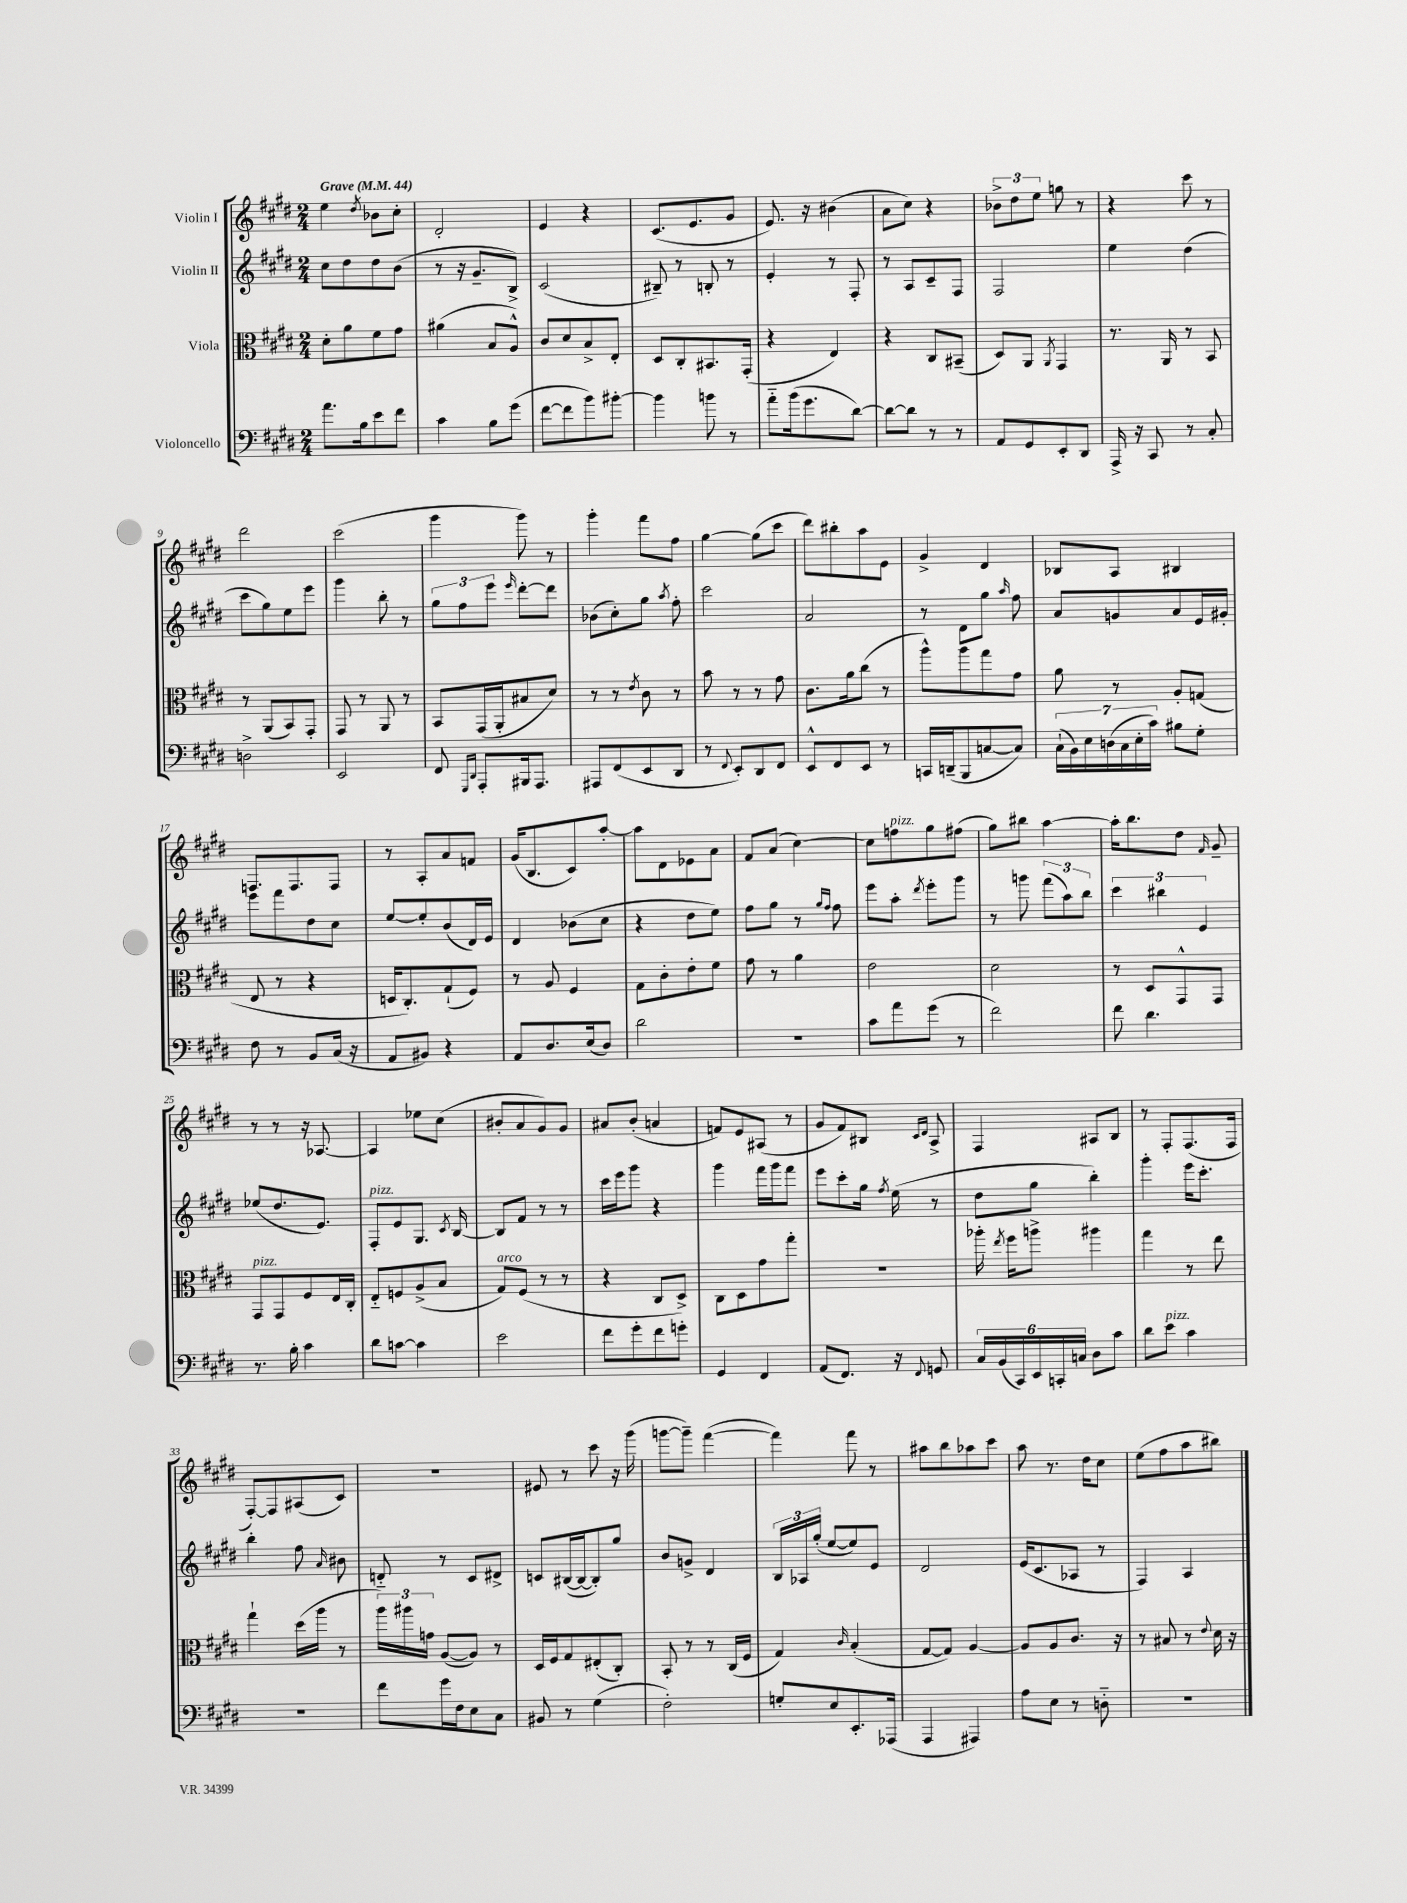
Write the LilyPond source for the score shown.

<<
\new StaffGroup <<
\new Staff = "s0" \with { instrumentName = "Violin I" } {
    \clef treble \key e \major \numericTimeSignature \time 2/4 \tempo "Grave" 4 = 44
    \autoBeamOff e''4 \acciaccatura { dis''8 } bes'8[ cis''8]-. |
    dis'2-. |
    e'4 r4 |
    cis'8.[( e'8. gis'8] |
    e'8.) r16 bis'4( |
    a'8[ cis''8]) r4 |
    \tuplet 3/2 { bes'8[-> dis''8 e''8] } g''8 r8 |
    r4 cis'''8 r8 |
    dis'''2 |
    cis'''2( |
    gis'''4 gis'''8) r8 |
    gis'''4-. fis'''8[ fis''8] |
    gis''4~ gis''8[( cis'''8] |
    dis'''8[) bis''8-. a''8 e'8] |
    gis'4-> dis'4 |
    bes8[ a8] bis4 |
    f8.[ f8. f8] |
    r8 a8[-. a'8 f'8] |
    gis'16[( b8. cis'8) a''8]~-. |
    a''8[ dis'8 ees'8 a'8] |
    fis'8[ a'8]( cis''4~) |
    cis''8[ f''8^\markup { \italic "pizz." } gis''8 fis''8]( |
    gis''8[) bis''8] a''4~ |
    a''16[-. b''8. dis''8] \grace { fis'16 } gis'8-- |
    r8 r8 r16 aes8.~ |
    aes4 ees''8[ cis''8]( |
    bis'8[-. a'8 gis'8) gis'8] |
    ais'8[ b'8]-.( a'4 |
    f'8[) e'8 ais8]( r8 |
    gis'8[ fis'8) bis8] \grace { cis'16[ dis'16] } a8-> |
    fis4 ais8[ b8] |
    r8 fis8[-. fis8.( fis16] |
    fis8[~-.) fis8 ais8( cis'8]) |
    r2 |
    eis'8 r8 cis'''8 r16 gis'''16( |
    g'''8[~ g'''8]--) fis'''4~( |
    fis'''4) fis'''8 r8 |
    ais''8[ b''8 aes''8 cis'''8] |
    a''8 r8. dis''16[ cis''8] |
    e''8[( fis''8 a''8 bis''8]) \bar "|." |
}
\new Staff = "s1" \with { instrumentName = "Violin II" } {
    \clef treble \key e \major \numericTimeSignature \time 2/4
    \autoBeamOff cis''8[ dis''8 dis''8 b'8]( |
    r8 r16 gis'8.[-- b8]->) |
    cis'2( |
    bis8--) r8 b8-. r8 |
    e'4-. r8 fis8-. |
    r8 a8[ cis'8-- fis8] |
    fis2 |
    e''4 dis''4( |
    cis'''8[ gis''8) e''8 e'''8] |
    gis'''4 b''8-. r8 |
    \tuplet 3/2 { gis''8[ fis''8 e'''8] } \grace { e'''16 } dis'''8[~-. dis'''8] |
    bes'8[( cis''8-.) gis''8] \acciaccatura { a''8 } fis''8-. |
    cis'''2 |
    a'2 |
    r8 dis'8[ gis''8] \grace { a''16 } fis''8 |
    a'8[ g'8 a'8 e'16 gis'16]-. |
    e'''8[ fis'''8 dis''8 cis''8] |
    e''8[~ e''8-. b'8( dis'16) e'16] |
    dis'4 bes'8[( cis''8] |
    r4 dis''8[ e''8]) |
    fis''8[ gis''8] r8 \grace { gis''16[ fis''16] } fis''8 |
    e'''8[ a''8]-. \acciaccatura { dis'''8 } e'''8[-. gis'''8] |
    r8 g'''8 \tuplet 3/2 { fis'''8[( a''8) b''8] } |
    \tuplet 3/2 { cis'''4 bis''4 e'4 } |
    ees''8[( dis''8. e'8.]) |
    fis8[-.^\markup { \italic "pizz." } e'8 gis8.] \acciaccatura { cis'8 } b16~ |
    b8[ fis'8] r8 r8 |
    cis'''16[ e'''16 gis'''8] r4 |
    gis'''4 fis'''16[ gis'''16 fis'''8] |
    e'''8[ cis'''8-. gis''16] \acciaccatura { fis''8 } e''16( r8 |
    dis''8[ gis''8] b''4-.) |
    gis'''4-. e'''16[ cis'''8.]-. |
    b''4-. fis''8 \grace { a'16 } bis'8 |
    d'8-_ r8 cis'8[ dis'8]-> |
    c'8[ bis16~( bis16~ bis8-.) gis''8] |
    b'8[ g'8]-> dis'4 |
    \tuplet 3/2 { b16[ aes16 gis''16]-.( } e''8[~ e''8) e'8] |
    dis'2 |
    e'16[( cis'8. aes8] r8 |
    fis4) a4 \bar "|." |
}
\new Staff = "s2" \with { instrumentName = "Viola" } {
    \clef alto \key e \major \numericTimeSignature \time 2/4
    \autoBeamOff dis'8[-. a'8 fis'8 gis'8] |
    ais'4( b8[ a8]-^) |
    cis'8[ dis'8 b8-> e8]-. |
    dis8[ cis8-. bis,8. gis,16]-.( |
    r4 e4) |
    r4 cis8[ bis,8]--( |
    dis8[) a,8] \acciaccatura { a,8 } gis,4 |
    r8. a,16 r8 b,8 |
    r8 a,8[( b,8) gis,8]-. |
    gis,8 r8 a,8 r8 |
    b,8[ gis,16( a,16-. bis8 dis'8]) |
    r8 r8 \acciaccatura { e'8 } cis'8 r8 |
    b'8 r8 r8 gis'8 |
    cis'8.[ a'16 cis''8]( r8 |
    a''8[-^) a''8 gis''8 gis'8] |
    a'8 r8 a8[-. g8]( |
    e8 r8 r4 |
    d16[ cis8.-.) gis8-!( fis8]) |
    r8 a8 fis4 |
    gis8[ cis'8-. e'8-. fis'8] |
    gis'8 r8 a'4 |
    e'2 |
    dis'2 |
    r8 dis8[ gis,8-^ gis,8] |
    gis,8[^\markup { \italic "pizz." } gis,8 fis8 e16 cis16]-. |
    e8[-_ f8 a8->( b8] |
    gis8[^\markup { \italic "arco" }) fis8]( r8 r8 |
    r4 cis8[ dis8]->) |
    cis8[ dis8 gis'8 gis''8]-. |
    R2 |
    aes''16-. \acciaccatura { e''8 } fis''16[ a''8]-> ais''4 |
    gis''4 r8 e''8 |
    gis''4-! dis''16[( a''16] r8 |
    \tuplet 3/2 { a''16[) ais''16 g'16] } a8[~( a8]) r8 |
    dis16[ fis16 gis8 eis8-.( cis8]-.) |
    b,8-. r8 r8 cis16[( fis16] |
    gis4) \grace { cis'16 } b4-.( |
    gis8[~ gis8]) a4~ |
    a8[ a8 cis'8.] r16 |
    r8 bis8 r8 \appoggiatura { e'8 } dis'16 r16 \bar "|." |
}
\new Staff = "s3" \with { instrumentName = "Violoncello" } {
    \clef bass \key e \major \numericTimeSignature \time 2/4
    \autoBeamOff a'8.[ b16 e'8 fis'8] |
    cis'4 b8[ gis'8]( |
    fis'8[~ fis'8 b'8) bis'8]~-. |
    bis'4 b'8 r8 |
    a'8[-_ b'16( gis'8. dis'8]~) |
    dis'8[~ dis'8] r8 r8 |
    a,8[ gis,8 e,8-. dis,8] |
    a,,16-> r16 cis,8 r8 cis8-. |
    d2-> |
    e,2 |
    fis,8 \grace { gis,,16[ dis,16] } a,,8[-. bis,,16 a,,8.] |
    ais,,8[ fis,8( e,8 dis,8] |
    r8 \appoggiatura { fis,8 } e,8[-.) dis,8 fis,8] |
    e,8[-^ fis,8 e,8] r8 |
    c,16[ d,16--( b,,8 c8~ c8]) |
    \tuplet 7/4 { cis16[-!( b,16) e16 d16( cis16 e16-. cis'16]) } bis8[ gis8]-. |
    fis8 r8 b,8[ cis16]( r16 |
    a,8[ bis,8]) r4 |
    a,8[ dis8. e16( dis8]) |
    dis'2 |
    R2 |
    cis'8[ a'8 gis'8]( r8 |
    fis'2) |
    fis'8 dis'4. |
    r8. b16-. cis'4 |
    dis'8[ c'8]~ c'4 |
    e'2 |
    fis'8[ gis'8-. fis'8 g'8]-. |
    gis,4 fis,4 |
    a,8[( fis,8.]) r16 \appoggiatura { fis,8 } g,8 |
    \tuplet 6/4 { cis16[ b,16( cis,16) e,16 c,16-. c16] } dis8[ cis'8] |
    dis'8[ e'8]^\markup { \italic "pizz." } cis'4 |
    R2 |
    fis'8[ gis'16 fis16 e8 cis8] |
    bis,8 r8 gis4( |
    fis2-.) |
    g8[-. e8 e,8.-. aes,,16]( |
    a,,4 ais,,4) |
    a8[ e8] r8 d8-_ |
    R2 \bar "|." |
}
>>
>>
